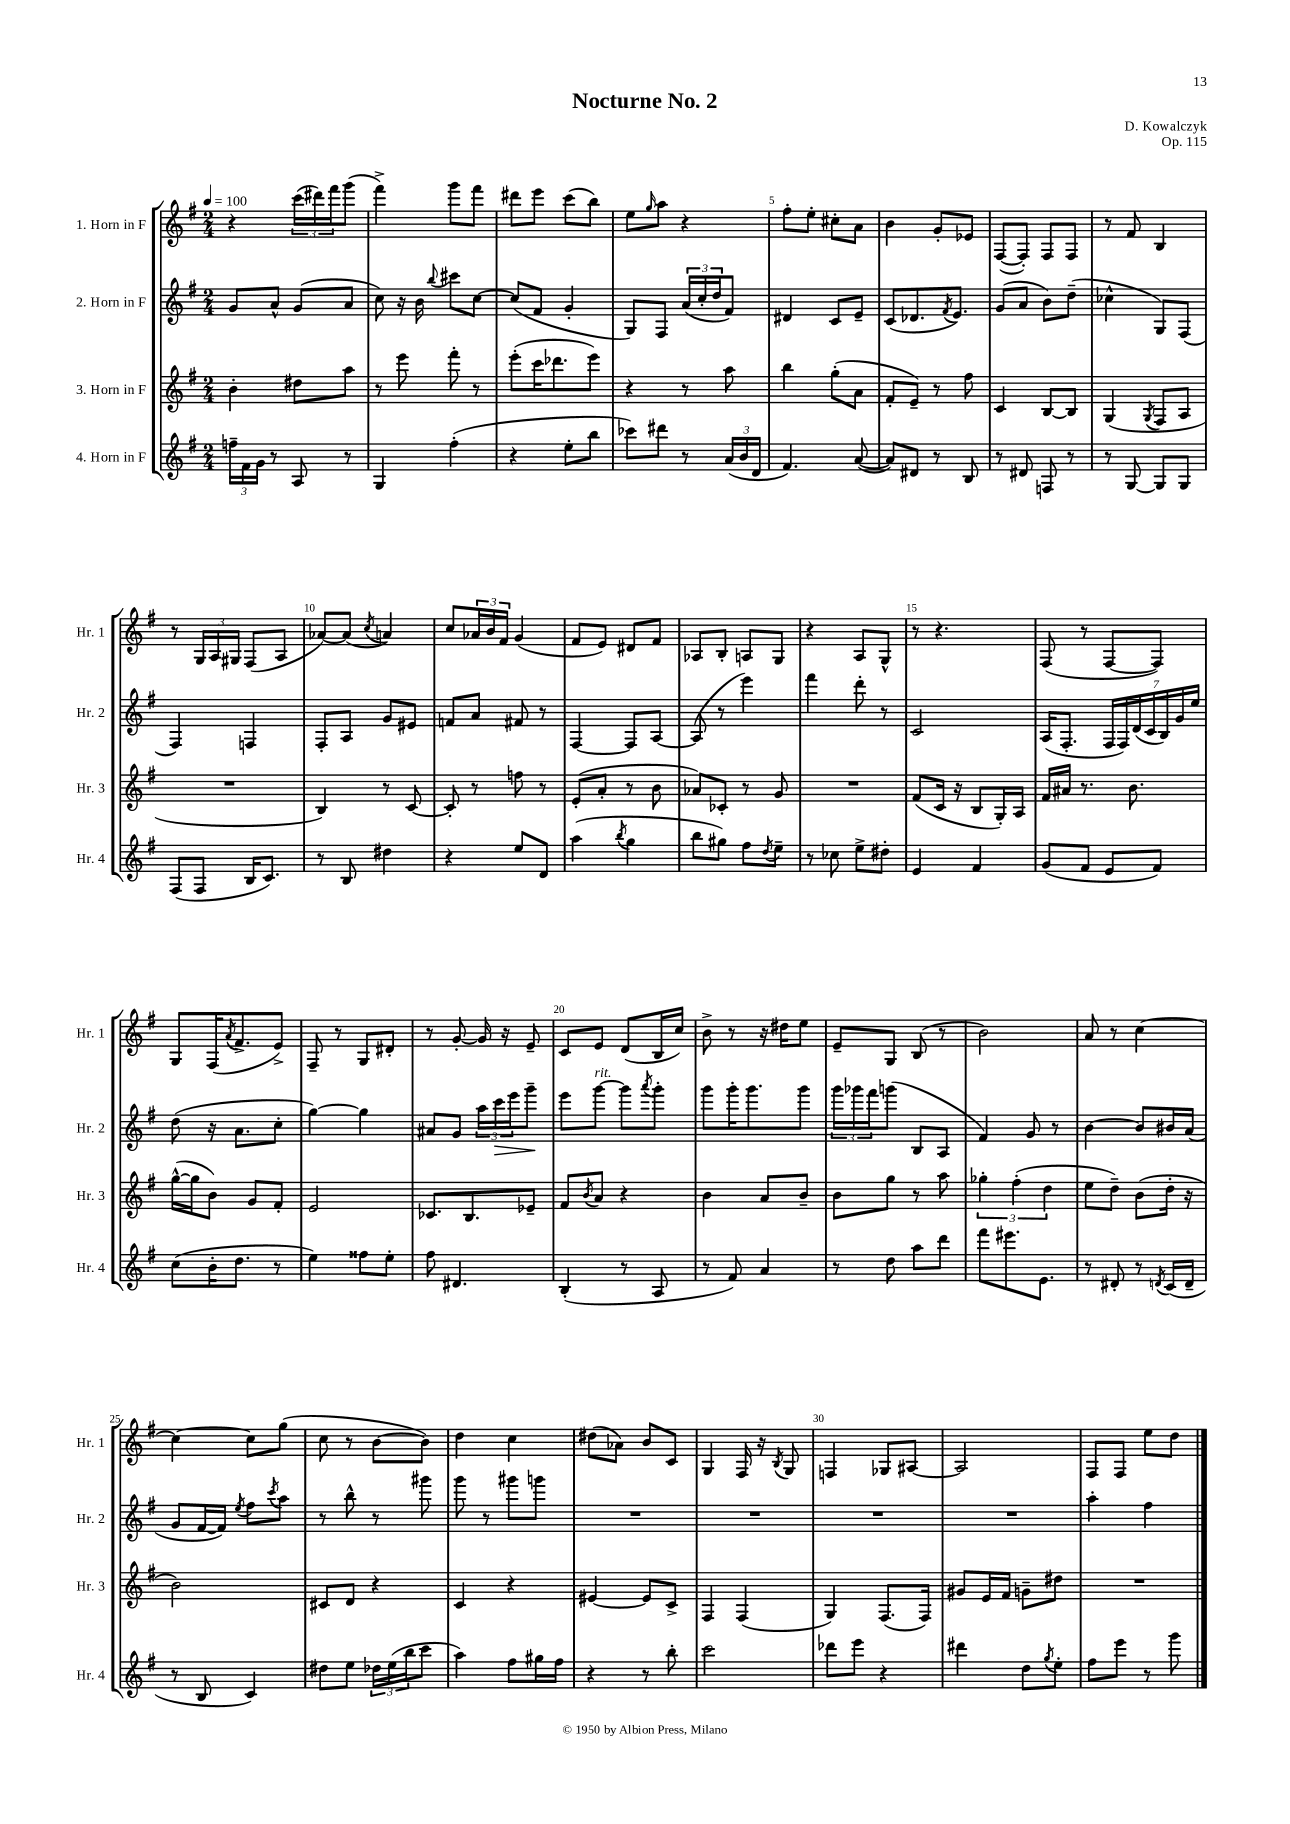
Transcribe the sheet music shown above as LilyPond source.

\header { title = "Nocturne No. 2" composer = "D. Kowalczyk" opus = "Op. 115" }
<<
\new StaffGroup <<
\new Staff = "s0" \with { instrumentName = "1. Horn in F" shortInstrumentName = "Hr. 1" } {
    \clef treble \key g \major \numericTimeSignature \time 2/4 \tempo 4 = 100
    r4 \tuplet 3/2 { c'''16( dis'''16) fis'''16 } g'''8( |
    fis'''4->) g'''8 fis'''8 |
    dis'''8 e'''8 c'''8( b''8) |
    e''8 \grace { g''16 } a''8 r4 |
    fis''8-. e''8-. cis''8-. a'8 |
    b'4 g'8-. ees'8 |
    fis8~( fis8-.) fis8 fis8 |
    r8 fis'8 b4 |
    r8 \tuplet 3/2 { g16 a16 gis16 } fis8( a8 |
    aes'8~) aes'8( \acciaccatura { c''8 } a'4) |
    c''8 \tuplet 3/2 { aes'16 b'16 fis'16 } g'4( |
    fis'8 e'8) dis'8 fis'8 |
    aes8 b8-. a8 g8 |
    r4 a8 g8-^ |
    r8 r4. |
    fis8( r8 fis8~ fis8) |
    g8 fis16( \acciaccatura { a'8 } fis'8.-> e'8->) |
    fis8-- r8 g8 dis'8-. |
    r8 g'8~-. g'16 r16 e'8-- |
    c'8 e'8 d'8( b16 c''16) |
    b'8-> r8 r16 dis''16 e''8 |
    e'8-- g8 b8( r8 |
    b'2) |
    a'8 r8 c''4~ |
    c''4~ c''8 g''8( |
    c''8 r8 b'8~ b'8) |
    d''4 c''4 |
    dis''8( aes'8) b'8 c'8 |
    g4 fis16 r16 \acciaccatura { b8 } g8 |
    f4 ges8 ais8~ |
    ais2 |
    fis8 fis8 e''8 d''8 \bar "|." |
}
\new Staff = "s1" \with { instrumentName = "2. Horn in F" shortInstrumentName = "Hr. 2" } {
    \clef treble \key g \major \numericTimeSignature \time 2/4
    g'8 a'8-^ g'8( a'8 |
    c''8) r16 b'16 \appoggiatura { b''8 } cis'''8 c''8~ |
    c''8( fis'8 g'4-. |
    g8) fis8 \tuplet 3/2 { a'16( c''16-. d''16 } fis'8) |
    dis'4 c'8 e'8-- |
    c'8( des'8. \acciaccatura { fis'8 } e'8.) |
    g'8( a'8 b'8) d''8--( |
    ces''4-^ g8) fis8( |
    fis4) f4 |
    fis8-. a8 g'8 eis'8 |
    f'8 a'8 fis'8 r8 |
    fis4~ fis8 a8~ |
    a8( r8 e'''4) |
    fis'''4 d'''8-. r8 |
    c'2 |
    a16( fis8.-. \tuplet 7/4 { fis16 fis16) d'16( c'16 b16) g'16 e''16 } |
    d''8( r16 a'8. c''8-. |
    g''4~) g''4 |
    ais'8 g'8 \tuplet 3/2 { a''16 c'''16\> e'''16 } g'''8--\! |
    e'''8 g'''8~^\markup { \italic "rit." } g'''8 \acciaccatura { a'''8 } g'''8-. |
    g'''8 g'''16-. g'''8. g'''8 |
    \tuplet 3/2 { g'''16 ges'''16 fis'''16 } g'''8( b8 a8 |
    fis'4) g'8 r8 |
    b'4~ b'8 bis'16 a'16( |
    g'8 fis'16~ fis'16) \acciaccatura { e''8 } fis''8 \acciaccatura { c'''8 } a''8 |
    r8 b''8-^ r8 gis'''8 |
    g'''8 r8 gis'''8 g'''8 |
    R2 |
    R2 |
    R2 |
    R2 |
    a''4-. fis''4 \bar "|." |
}
\new Staff = "s2" \with { instrumentName = "3. Horn in F" shortInstrumentName = "Hr. 3" } {
    \clef treble \key g \major \numericTimeSignature \time 2/4
    b'4-. dis''8 a''8 |
    r8 e'''8 fis'''8-. r8 |
    e'''8-.( c'''16 des'''8. e'''8) |
    r4 r8 a''8 |
    b''4 g''8-.( a'8 |
    fis'8-. e'8--) r8 fis''8 |
    c'4 b8~ b8 |
    g4( \acciaccatura { g8 } fis8 a8 |
    R2 |
    b4) r8 c'8~ |
    c'8-. r8 f''8 r8 |
    e'8-.( a'8-. r8 b'8 |
    aes'8) ces'8-. r8 g'8 |
    R2 |
    fis'8( c'16 r16 b8 g16-.) a16 |
    fis'16 ais'16 r8. b'8. |
    g''16~-^( g''16 b'8) g'8 fis'8-. |
    e'2 |
    ces'8. b8. ees'8-- |
    fis'8 \acciaccatura { b'8 } a'8 r4 |
    b'4 a'8 b'8-- |
    b'8 g''8 r8 a''8 |
    \tuplet 3/2 { ges''4-. fis''4-.( d''4 } |
    e''8 d''8--) b'8( d''16-. r16 |
    b'2) |
    cis'8 d'8 r4 |
    c'4 r4 |
    eis'4~ eis'8 c'8-> |
    fis4 fis4( |
    g4) fis8.( fis16) |
    gis'8 e'16 fis'16 g'8-- dis''8 |
    R2 \bar "|." |
}
\new Staff = "s3" \with { instrumentName = "4. Horn in F" shortInstrumentName = "Hr. 4" } {
    \clef treble \key g \major \numericTimeSignature \time 2/4
    \tuplet 3/2 { f''16-- fis'16 g'16 } r8 a8 r8 |
    g4 fis''4-.( |
    r4 e''8-. b''8 |
    ces'''8) dis'''8 r8 \tuplet 3/2 { a'16( b'16 d'16 } |
    fis'4.) a'8~( |
    a'8) dis'8 r8 b8 |
    r8 dis'8 f8 r8 |
    r8 g8~ g8 g8 |
    fis8( fis8 b16 c'8.) |
    r8 b8 dis''4 |
    r4 e''8 d'8 |
    a''4( \acciaccatura { b''8 } g''4 |
    b''8 gis''8) fis''8 \acciaccatura { d''8 } e''8-- |
    r8 ces''8 e''8-> dis''8-. |
    e'4 fis'4 |
    g'8( fis'8 e'8 fis'8) |
    c''8( b'16-. d''8. r8 |
    e''4) fisis''8 e''8-. |
    fis''8 dis'4. |
    b4-.( r8 a8 |
    r8 fis'8) a'4 |
    r8 d''8 a''8 d'''8 |
    fis'''8 eis'''8. e'8. |
    r8 dis'8-. r8 \acciaccatura { d'8 } c'16( d'16-- |
    r8 b8 c'4) |
    dis''8 e''8 \tuplet 3/2 { des''16 e''16( b''16 } c'''8 |
    a''4) fis''8 gis''16 fis''16 |
    r4 r8 b''8-. |
    c'''2 |
    des'''8 e'''8 r4 |
    dis'''4 d''8 \acciaccatura { g''8 } e''8-. |
    fis''8 e'''8 r8 g'''8 \bar "|." |
}
>>
>>
\layout { \context { \Score \override BarNumber.break-visibility = ##(#f #t #t) barNumberVisibility = #(every-nth-bar-number-visible 5) } }
